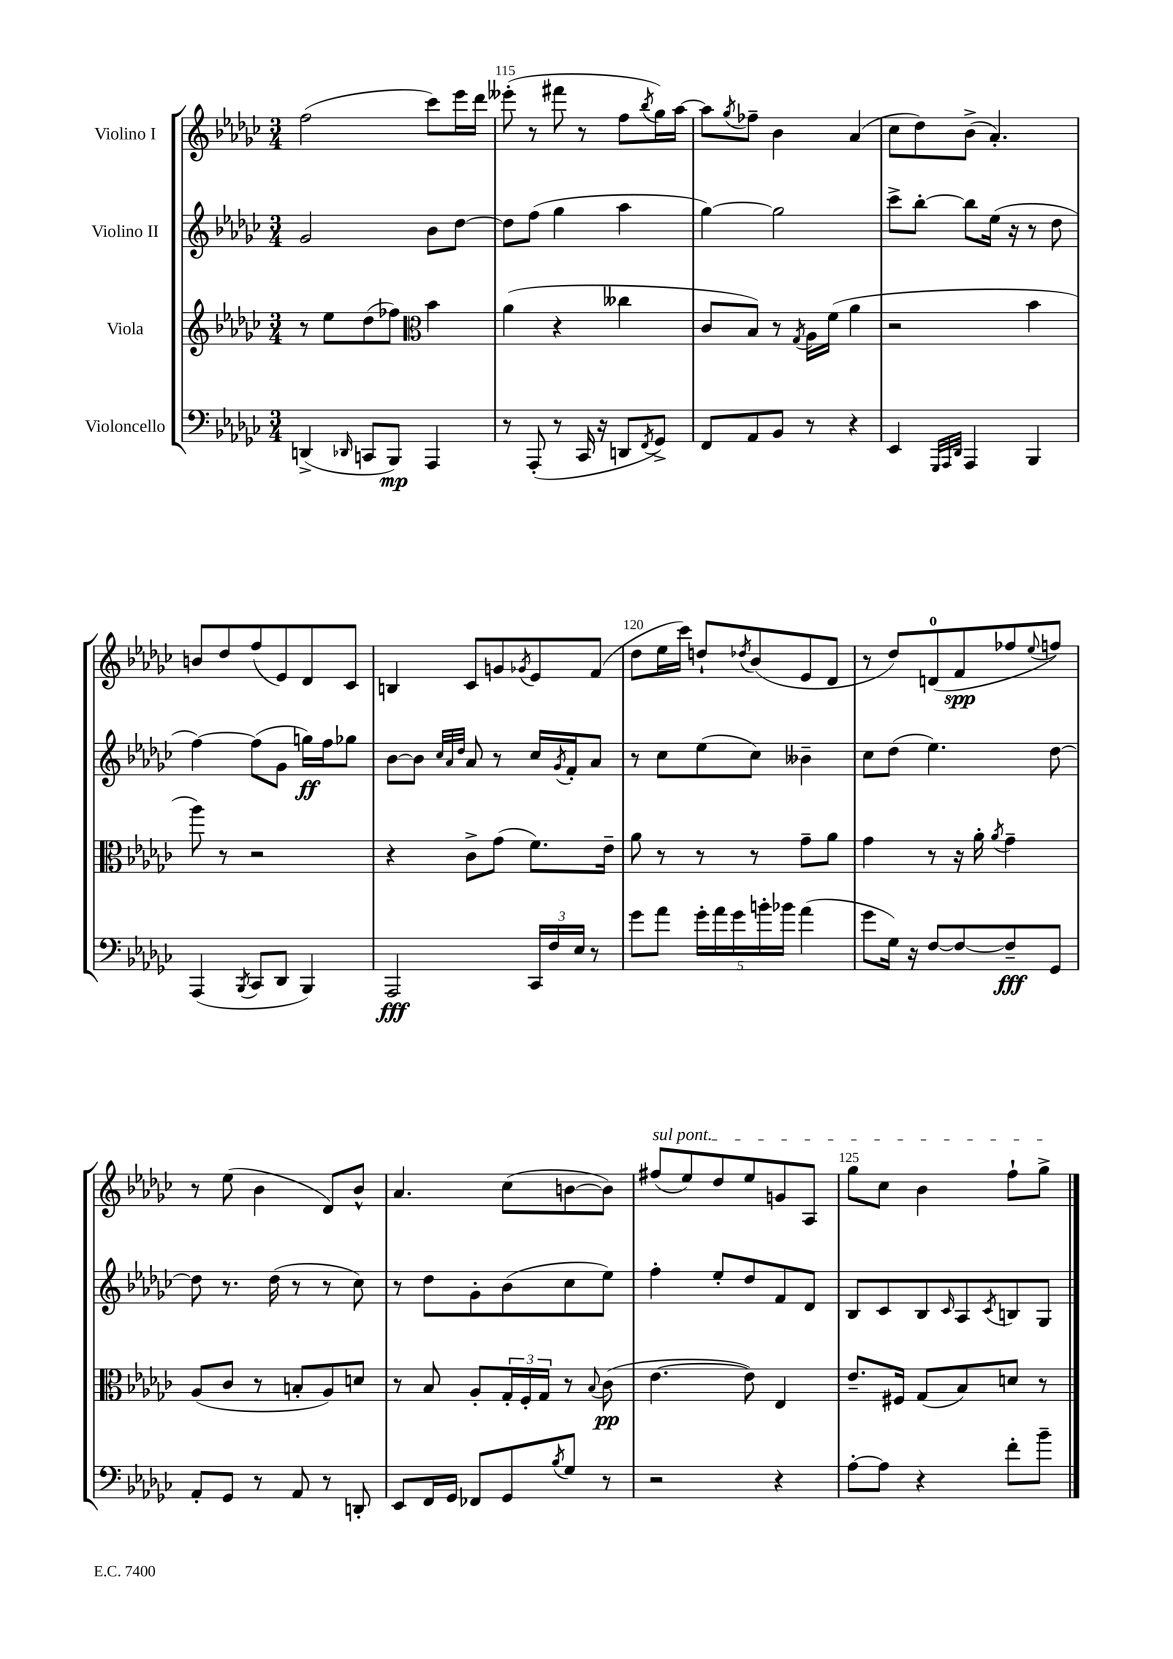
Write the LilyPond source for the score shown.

<<
\new StaffGroup <<
\new Staff = "s0" \with { instrumentName = "Violino I" } {
    \clef treble \key ges \major \numericTimeSignature \time 3/4
    f''2( ces'''8) ees'''16 des'''16 |
    eeses'''8-.( r8 fis'''8 r8 f''8 \acciaccatura { bes''8 } ges''16) aes''16~ |
    aes''8 \acciaccatura { ges''8 } fes''8-- bes'4 aes'4( |
    ces''8 des''8) bes'8->( aes'4.-.) |
    b'8 des''8 f''8( ees'8) des'8 ces'8 |
    b4 ces'8 g'8 \acciaccatura { ges'8 } ees'8 f'8( |
    des''8 ees''16 ces'''16) d''8-! \acciaccatura { des''8 } bes'8( ees'8 des'8 |
    r8 des''8) d'8-0( f'8\spp fes''8 \appoggiatura { ees''8 } f''8) |
    r8 ees''8( bes'4 des'8) bes'8-^ |
    aes'4. ces''8( b'8~ b'8) |
    \once \override TextSpanner.bound-details.left.text = \markup { \italic "sul pont." } fis''8\startTextSpan( ees''8) des''8 ees''8 g'8 aes8 |
    ges''8 ces''8 bes'4 f''8-! ges''8->\stopTextSpan \bar "|." |
}
\new Staff = "s1" \with { instrumentName = "Violino II" } {
    \clef treble \key ges \major \numericTimeSignature \time 3/4
    ges'2 bes'8 des''8~ |
    des''8 f''8( ges''4 aes''4 |
    ges''4~) ges''2 |
    ces'''8-> bes''8~-. bes''8 ees''16( r16 r8 des''8 |
    f''4~) f''8( ges'8 g''16\ff) f''16 ges''8 |
    bes'8~ bes'8 \grace { ces''32 aes'32 des''32 } aes'8 r8 ces''16 \acciaccatura { ges'8 } f'16-. aes'8 |
    r8 ces''8 ees''8( ces''8) beses'4-- |
    ces''8 des''8( ees''4.) des''8~ |
    des''8 r8. des''16( r8 r8 ces''8) |
    r8 des''8 ges'8-. bes'8( ces''8 ees''8) |
    f''4-. ees''8-. des''8 f'8 des'8 |
    bes8 ces'8 bes8 \grace { ces'16 } aes8 \acciaccatura { ces'8 } b8 ges8 \bar "|." |
}
\new Staff = "s2" \with { instrumentName = "Viola" } {
    \clef treble \key ges \major \numericTimeSignature \time 3/4
    r8 ees''8 des''8( fes''8) \clef alto bes'4 |
    aes'4( r4 ceses''4 |
    ces'8 bes8) r8 \acciaccatura { ges8 } aes16 f'16( aes'4 |
    r2 bes'4 |
    aes''8) r8 r2 |
    r4 ces'8-> ges'8( f'8.) ees'16-- |
    aes'8 r8 r8 r8 ges'8-- aes'8 |
    ges'4 r8 r16 aes'16-. \acciaccatura { aes'8 } ges'4-- |
    aes8( ces'8 r8 b8-. aes8) d'8 |
    r8 bes8 aes8-. \tuplet 3/2 { ges16-. f16-. ges16 } r8 \appoggiatura { bes8 } ces'8\pp( |
    ees'4.~ ees'8) ees4 |
    ees'8.-- fis16 ges8( bes8) d'8 r8 \bar "|." |
}
\new Staff = "s3" \with { instrumentName = "Violoncello" } {
    \clef bass \key ges \major \numericTimeSignature \time 3/4
    d,4->( \grace { des,16 } c,8 bes,,8\mp) aes,,4 |
    r8 aes,,8-.( r8 ces,16 r16 d,8 \acciaccatura { f,8 } ges,8->) |
    f,8 aes,8 bes,8 r8 r4 |
    ees,4 \grace { ges,,32 aes,,32 des,32 } aes,,4 bes,,4 |
    aes,,4( \acciaccatura { bes,,8 } ces,8 des,8 bes,,4) |
    aes,,2\fff \tuplet 3/2 { ces,16 f16 ees16 } r8 |
    ges'8 aes'8 \tuplet 5/4 { ges'16-. aes'16 ges'16 b'16-. bes'16 } aes'4( |
    ges'8 ges16) r16 f8~ f8~ f8--\fff ges,8 |
    aes,8-. ges,8 r8 aes,8 r8 d,8-. |
    ees,8 f,16 ges,16 fes,8 ges,8 \acciaccatura { bes8 } ges8 r8 |
    r2 r4 |
    aes8~-. aes8 r4 f'8-. bes'8-- \bar "|." |
}
>>
>>
\layout { \context { \Score currentBarNumber = #114 \override BarNumber.break-visibility = ##(#f #t #t) barNumberVisibility = #(every-nth-bar-number-visible 5) } }
